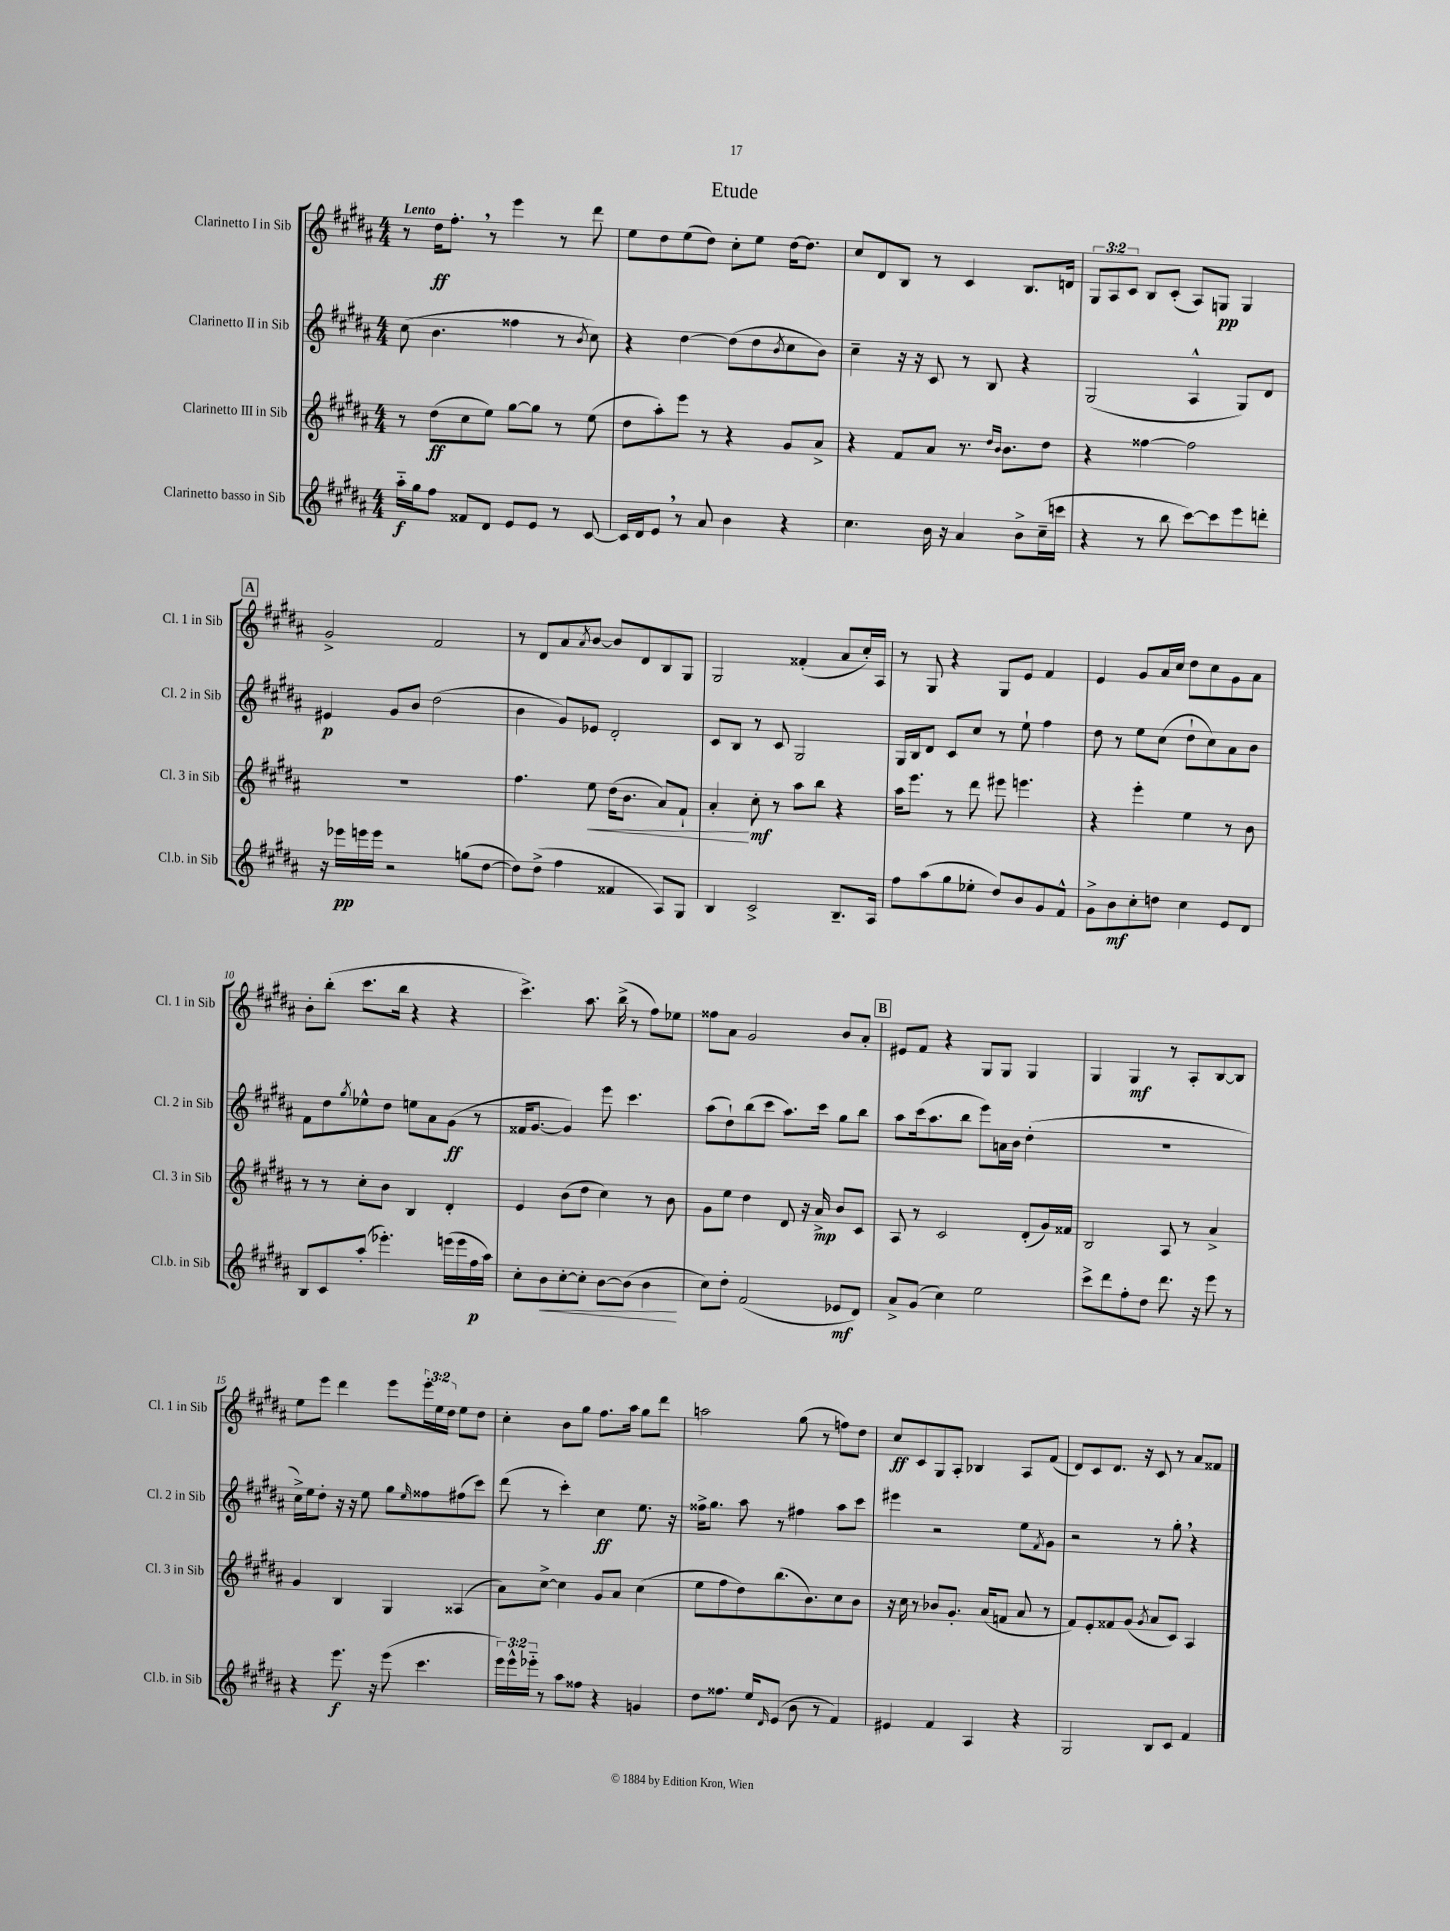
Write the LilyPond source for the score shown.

\header { title = "Etude" }
<<
\new StaffGroup <<
\new Staff = "s0" \with { instrumentName = "Clarinetto I in Sib" shortInstrumentName = "Cl. 1 in Sib" } {
    \clef treble \key b \major \numericTimeSignature \time 4/4 \override Staff.TupletNumber.text = #tuplet-number::calc-fraction-text \tempo "Lento"
    r8 dis''16\ff fis''8.-. \breathe r8 e'''4 r8 dis'''8 |
    e''8 dis''8 e''8( dis''8) cis''8-. e''8 dis''16~ dis''8. |
    cis''8 dis'8 b8 r8 cis'4 b8. d'16 |
    \tuplet 3/2 { gis8 ais8 cis'8 } b8 cis'8-.( ais8) g8\pp g4 |
    \mark \markup { \box "A" } gis'2-> fis'2 |
    r8 dis'8 ais'8 \acciaccatura { ais'8 } b'8~ b'8 dis'8 b8 gis8 |
    gis2 fisis'4-.( ais'8 cis''16-.) ais16 |
    r8 gis8 r4 gis8 e'8 fis'4 |
    e'4 gis'8 ais'16 cis''16 dis''8 cis''8 gis'8 ais'8 |
    b'8-. b''8-.( cis'''8. b''16 r4 r4 |
    cis'''4.->) ais''8. b''16->( r8 fis''8) ees''8 |
    fisis''8 ais'8 gis'2 b'8 ais'8-. |
    \mark \markup { \box "B" } eis'8 fis'8 r4 gis8 gis8 gis4 |
    gis4 gis4\mf r8 ais8-. b8~ b8 |
    e''8 e'''8 dis'''4 e'''8 \tuplet 3/2 { e'''16-. e''16 dis''16 } e''8 dis''8 |
    cis''4-. b'8 gis''8 fis''8. ais''16 gis''8 dis'''8 |
    a''2 gis''8( r8 f''8) dis''8 |
    cis''8\ff cis'8 gis8 ais8-. bes4 ais8 fis'8( |
    dis'8) cis'8 dis'8. r16 cis'8 r8 ais'8 fisis'8 \bar "|." |
}
\new Staff = "s1" \with { instrumentName = "Clarinetto II in Sib" shortInstrumentName = "Cl. 2 in Sib" } {
    \clef treble \key b \major \numericTimeSignature \time 4/4
    cis''8( b'4. fisis''4 r8 \acciaccatura { b'8 } cis''8) |
    r4 dis''4~ dis''8( dis''8 \acciaccatura { b'8 } cis''8 b'8) |
    cis''4-- r16 r16 cis'8 r8 b8 r4 |
    gis2( ais4-^ gis8) dis'8 |
    \mark \markup { \box "A" } eis'4\p gis'8 b'8 dis''2( |
    b'4 gis'8) ees'8 dis'2-. |
    cis'8 b8 r8 cis'8 gis2 |
    gis16 b16 dis'8 cis'8 cis''8 r8 e''8-! fis''4 |
    dis''8 r8 e''8 cis''8( dis''8-! cis''8) ais'8 b'8 |
    fis'8 dis''8 \acciaccatura { gis''8 } ees''8-^ dis''8 e''8 ais'8 gis'8\ff( r8 |
    fisis'16 gis'8.~ gis'4) e'''8 cis'''4. |
    ais''8( dis''8-!) b''8( cis'''8 ais''8.) cis'''16 gis''8 b''8 |
    \mark \markup { \box "B" } ais''8 cis'''16( ais''8. b''8 e'''8) a'16 b'16 dis''4-.( |
    R1 |
    cis''16->) e''16 dis''8-. r16 r16 e''8 gis''8 \grace { e''16 } fisis''8 fis''8( cis'''8) |
    dis'''8( r8 cis'''4-.) cis''4\ff e''8. r16 |
    fisis''16-> gis''8. ais''8 r8 fis''4 ais''8 cis'''8 |
    eis'''4 r2 e''8 \acciaccatura { fis'8 } gis'8 |
    r2 r8 gis''8-. \breathe r4 \bar "|." |
}
\new Staff = "s2" \with { instrumentName = "Clarinetto III in Sib" shortInstrumentName = "Cl. 3 in Sib" } {
    \clef treble \key b \major \numericTimeSignature \time 4/4
    r8 dis''8\ff( cis''8 e''8) gis''8~ gis''8 r8 e''8( |
    dis''8 ais''8-.) e'''8 r8 r4 gis'8 ais'8-> |
    r4 fis'8 ais'8 r8. \grace { dis''16 b'16 } b'8. dis''8 |
    r4 fisis''4~ fisis''2 |
    \mark \markup { \box "A" } R1 |
    fis''4. e''8\< dis''16( b'8. ais'8) fis'8-! |
    ais'4-.\! cis''8-.\mf r8 ais''8 b''8 r4 |
    ais''16 e'''8. r8 dis'''8 eis'''8 e'''4. |
    r4 e'''4-. e''4 r8 b'8 |
    r8 r8 cis''8-. b'8 b4 dis'4-. |
    e'4 b'8( dis''8 cis''4) r8 b'8 |
    gis'8 e''8 dis''4 dis'8 r16 ais'16->\mp b'8 cis'8 |
    \mark \markup { \box "B" } ais8 r8 cis'2 dis'8-.( gis'16) fisis'16 |
    b2 ais8 r8 ais'4-> |
    gis'4 b4 gis4 aisis4( |
    ais'8) cis''8~-> cis''4 gis'8 ais'8 cis''4( |
    e''8 fis''8 dis''8) b''8.( b'8.) cis''8 b'8 |
    r16 cis''16 r8 bes'8 gis'8.-. ais'16( f'8 ais'8 r8 |
    fis'8) e'8-. fisis'8 gis'8( \acciaccatura { gis'8 } ais'8 cis'8) ais4 \bar "|." |
}
\new Staff = "s3" \with { instrumentName = "Clarinetto basso in Sib" shortInstrumentName = "Cl.b. in Sib" } {
    \clef treble \key b \major \numericTimeSignature \time 4/4 \override Staff.TupletNumber.text = #tuplet-number::calc-fraction-text
    ais''16-_\f gis''16 fis''8 fisis'8 dis'8 e'8 e'8 r8 cis'8~ |
    cis'16 dis'16 e'8 \breathe r8 ais'8 b'4 r4 |
    cis''4. b'16 r16 ais'4 b'8-> cis''16--( c'''16 |
    r4 r8 b''8 cis'''8~) cis'''8 e'''8 d'''8-. |
    \mark \markup { \box "A" } r16 ees'''16\pp e'''16 e'''16 r2 g''8( dis''8~ |
    dis''8) dis''8->( fis''4 fisis'4 ais8) gis8 |
    b4 cis'2-> b8.-- ais16 |
    fis''8 ais''8( gis''8 ees''8-. dis''8) b'8 gis'8 fis'8-^ |
    gis'8-> b'8\mf cis''8-. d''8 cis''4 e'8 dis'8 |
    b8 cis'8 ais''8-.( ees'''4.-.) e'''16( e'''16 fis''16\p ais''16) |
    cis''8-. b'8\< cis''8~-. cis''8-. b'8~ b'8( b'4\! |
    cis''8) dis''8-. fis'2( ees'8\mf dis'8) |
    \mark \markup { \box "B" } ais'8-> gis'8( cis''4) e''2 |
    cis'''8-> dis'''8 fis''8-. dis''8 dis'''8. r16 e'''8 r8 |
    r4 e'''8.\f r16 e'''8( cis'''4. |
    \tuplet 3/2 { e'''16) e'''16-^ ees'''16-_ } r8 ais''8 fisis''8 r4 g'4 |
    dis''8 fisis''8. e''16 \grace { dis'16 } e'8( b'8 r8 fis'4) |
    eis'4 fis'4 ais4 r4 |
    gis2 b8 cis'8 fis'4 \bar "|." |
}
>>
>>
